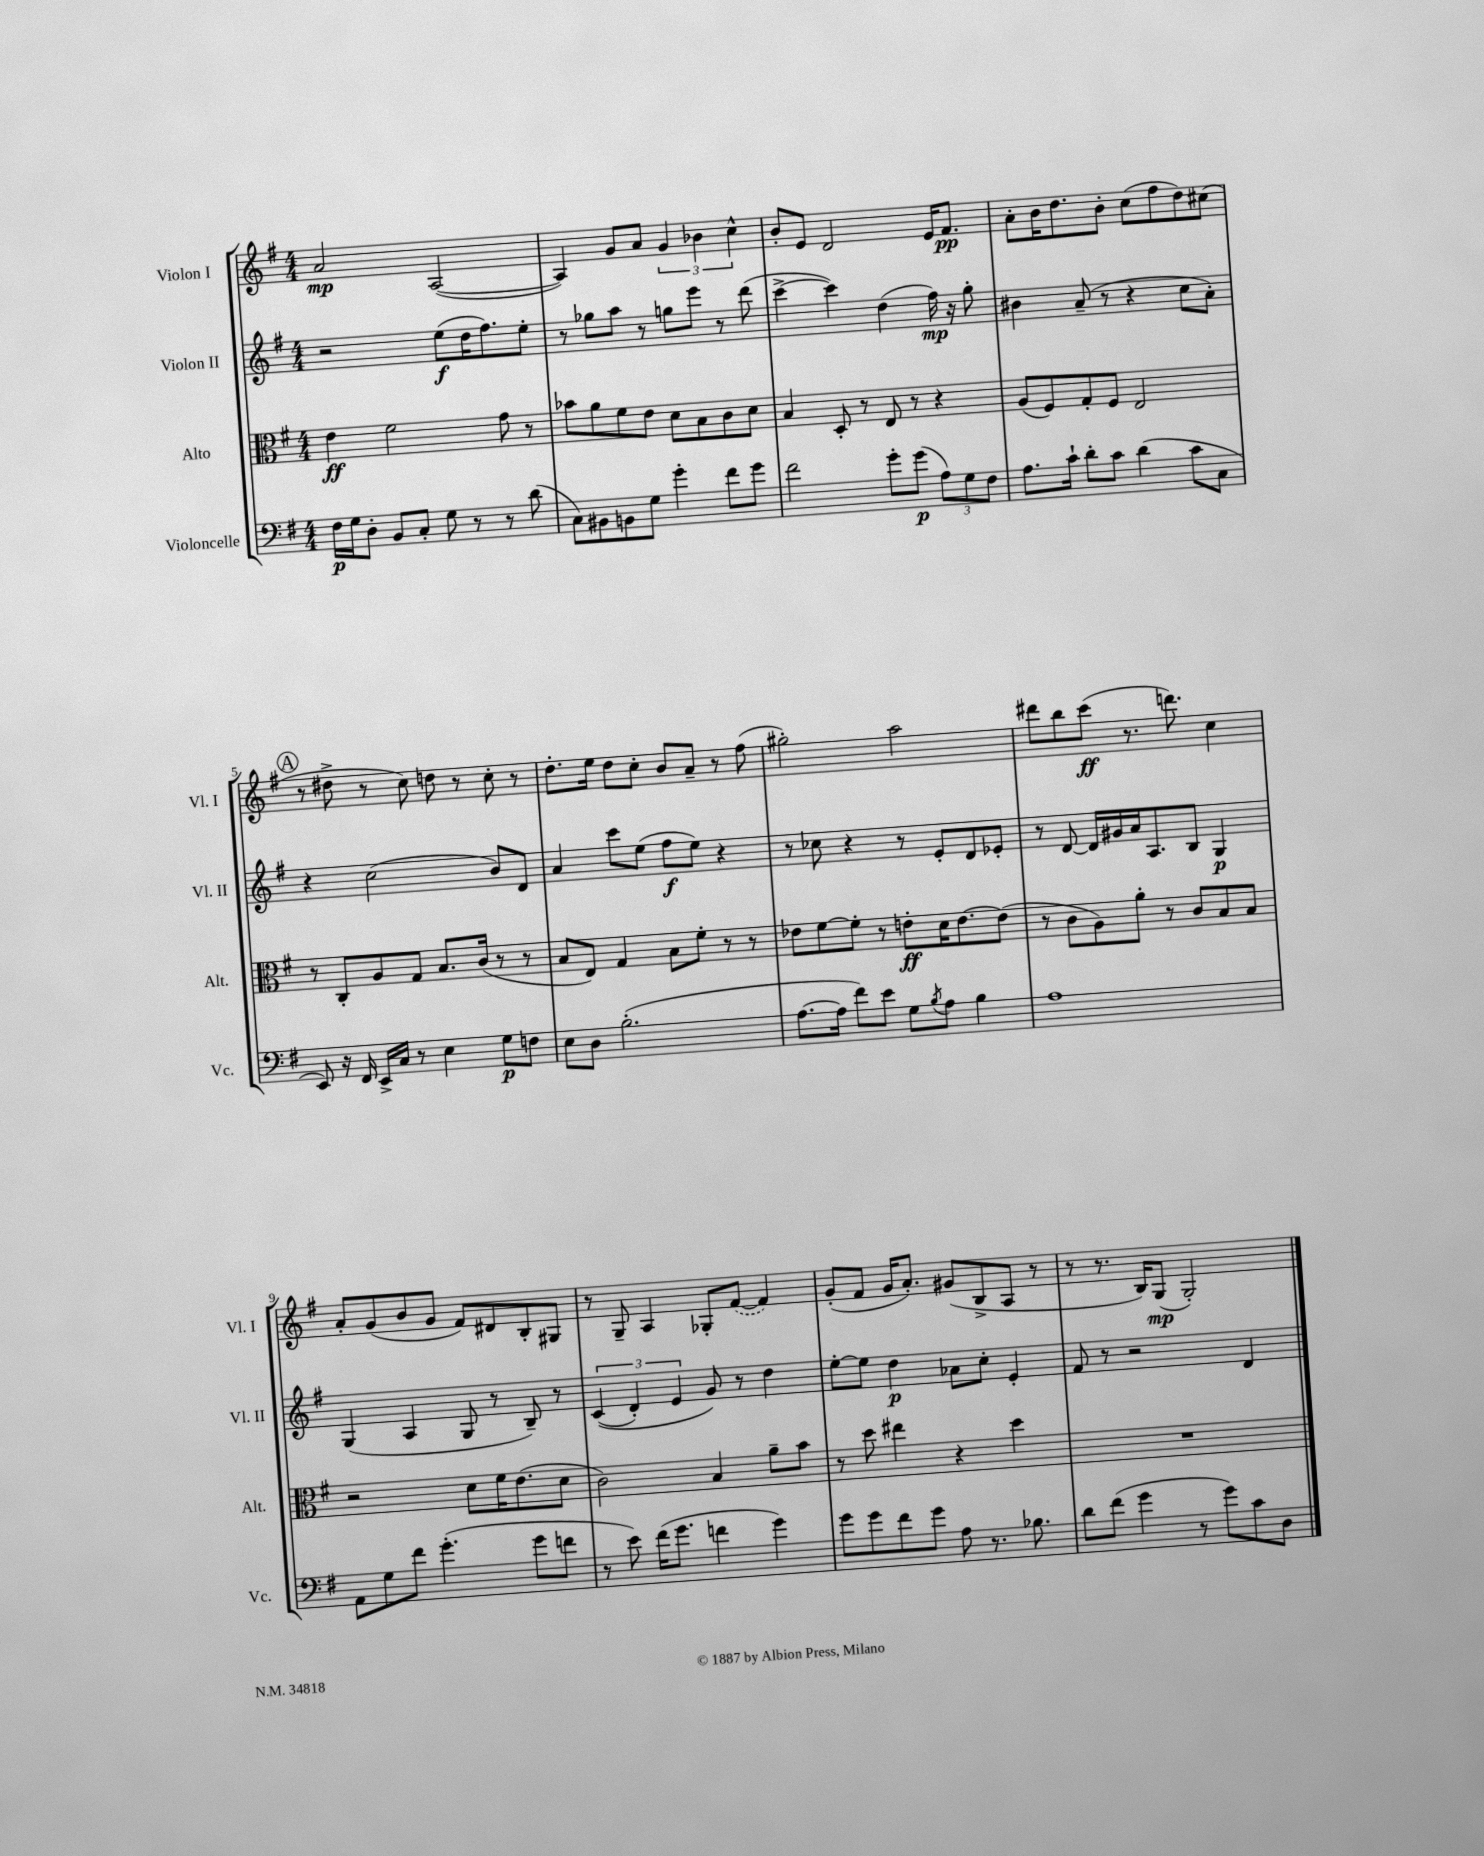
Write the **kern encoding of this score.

**kern	**dynam	**kern	**dynam	**kern	**dynam	**kern	**dynam
*part4	*part4	*part3	*part3	*part2	*part2	*part1	*part1
*staff4	*staff4	*staff3	*staff3	*staff2	*staff2	*staff1	*staff1
*I"Violoncelle	*	*I"Alto	*	*I"Violon II	*	*I"Violon I	*
*I'Vc.	*	*I'Alt.	*	*I'Vl. II	*	*I'Vl. I	*
*clefF4	*	*clefC3	*	*clefG2	*	*clefG2	*
*k[f#]	*	*k[f#]	*	*k[f#]	*	*k[f#]	*
*M4/4	*	*M4/4	*	*M4/4	*	*M4/4	*
=1	=1	=1	=1	=1	=1	=1	=1
16F#\LL	p	4e\	ff	2r	.	2a/	mp
16G\J	.	.	.	.	.	.	.
8D'\J	.	.	.	.	.	.	.
8BB/L	.	2f#\	.	.	.	.	.
8C'/J	.	.	.	.	.	.	.
8G\	.	.	.	(8ee\L	f	([2A/	.
8r	.	.	.	16dd\K	.	.	.
.	.	.	.	8.ff#\)	.	.	.
8r	.	8g\	.	.	.	.	.
(8d\	.	8r	.	8ee'\J	.	.	.
=2	=2	=2	=2	=2	=2	=2	=2
8C\L)	.	8b-X\L	.	8r	.	4A/])	.
8BB#X\	.	8a\	.	8gg-X\L	.	.	.
8BBn\	.	8f#\	.	8aa\J	.	8g/L	.
8G\J	.	8e\J	.	8r	.	8a/J	.
4g'\	.	8d\L	.	8ggn\L	.	6g/	.
.	.	8B\	.	8eee\J	.	.	.
.	.	.	.	.	.	6b-X\	.
8f#\L	.	8c\	.	8r	.	.	.
.	.	.	.	.	.	6cc^^\	.
8g\J	.	8d\J	.	(8ddd\	.	.	.
=3	=3	=3	=3	=3	=3	=3	=3
2f#\	.	4B/	.	[4ccc^\	.	8b'/L	.
.	.	.	.	.	.	8e/J	.
.	.	8D'/	.	4ccc\])	.	2d/	.
.	.	8r	.	.	.	.	.
8g'\L	.	8E/	.	(4dd\	.	.	.
(8g\J	p	8r	.	.	.	.	.
12A\L)	.	4r	.	16ff#\)	mp	16e/KL	.
.	.	.	.	16r	.	8.f#/J	pp
12G\	.	.	.	.	.	.	.
.	.	.	.	8gg'\	.	.	.
12F#\J	.	.	.	.	.	.	.
=4	=4	=4	=4	=4	=4	=4	=4
8.A\L	.	(8A/L	.	4b#X\	.	8a'\L	.
.	.	8F#/)	.	.	.	16b\K	.
16c`\Jk	.	.	.	.	.	8.dd\	.
8d'\L	.	8G'/	.	(8a~/	.	.	.
8c\J	.	8F#/J	.	8r	.	8b'\J	.
(4d\	.	2E/	.	4r	.	(8cc\L	.
.	.	.	.	.	.	8ff#\	.
8c\L	.	.	.	8cc\L	.	8dd\)	.
8C\J	.	.	.	8a'\J)	.	(8cc#X\J	.
!!LO:LB:g=z
!!LO:REH:place=s1:t=A
=5	=5	=5	=5	=5	=5	=5	=5
8EE/)	.	8r	.	4r	.	8r	.
16r	.	8C'/L	.	.	.	8dd#X^\	.
16FF#/	.	.	.	.	.	.	.
16EE^/LL	.	8A/	.	(2cc\	.	8r	.
16C/JJ	.	.	.	.	.	.	.
8r	.	8G/J	.	.	.	8cc\)	.
4E\	.	8.B/L	.	.	.	8ddn\	.
.	.	.	.	.	.	8r	.
.	.	(16c/Jk	.	.	.	.	.
8G\L	p	8r	.	8b/L)	.	8cc'\	.
8Fn\J	.	8r	.	8d/J	.	8r	.
=6	=6	=6	=6	=6	=6	=6	=6
8E\L	.	8B/L	.	4a/	.	8.dd'\L	.
8D\J	.	8E/J)	.	.	.	.	.
.	.	.	.	.	.	16ee\Jk	.
(2.B'\	.	4G/	.	8ccc\L	.	8dd\L	.
.	.	.	.	(8ee\J	.	8cc'\J	.
.	.	8B\L	.	8ff#\L	f	8b/L	.
.	.	8f#'\J	.	8ee\J)	.	8a~/J	.
.	.	8r	.	4r	.	8r	.
.	.	8r	.	.	.	(8ff#\	.
=7	=7	=7	=7	=7	=7	=7	=7
[8.A\L	.	8e-X\L	.	8r	.	2gg#X'\)	.
.	.	[8f#\	.	8cc-X\	.	.	.
16A\Jk]	.	.	.	.	.	.	.
8f#\L)	.	8f#'\J]	.	4r	.	.	.
8e\J	.	8r	.	.	.	.	.
8G\L	.	8en'\L	ff	8r	.	2aa\	.
8qB/	.	.	.	.	.	.	.
8A\J	.	16d\K	.	8e'/L	.	.	.
.	.	[8.e\	.	.	.	.	.
4B\	.	.	.	8d/	.	.	.
.	.	(8e\J]	.	8e-X'/J	.	.	.
=8	=8	=8	=8	=8	=8	=8	=8
1A	.	8r	.	8r	.	8ddd#X\L	.
.	.	8c\L	.	[8d/	.	8bb\	.
.	.	8A\)	.	16d/LL]	.	(8ccc\J	ff
.	.	.	.	16g#X/	.	.	.
.	.	8a'\J	.	16a/J	.	8.r	.
.	.	.	.	8.A/	.	.	.
.	.	8r	.	.	.	.	.
.	.	.	.	.	.	8.dddn\)	.
.	.	8c/L	.	8B/J	.	.	.
.	.	8B/	.	4G/	p	4cc\	.
.	.	8B/J	.	.	.	.	.
!!LO:LB:g=z
=9	=9	=9	=9	=9	=9	=9	=9
8AA\L	.	2r	.	(4G/	.	8a'/L	.
8G\	.	.	.	.	.	(8g/	.
8f#\J	.	.	.	4A/	.	8b/	.
(4.g'\	.	.	.	.	.	8g/J	.
.	.	8d\L	.	8G/	.	8f#/L)	.
.	.	16f#\K	.	8r	.	8d#X/	.
.	.	(8.e\	.	.	.	.	.
8g\L	.	.	.	8B~/)	.	8B'/	.
8fn\J	.	8d\J	.	8r	.	8G#X/J	.
=10	=10	=10	=10	=10	=10	=10	=10
8r	.	2c\)	.	((6c/	.	8r	.
8e\)	.	.	.	.	.	8G~/	.
.	.	.	.	6d'/)	.	.	.
(16f#\KL	.	.	.	.	.	4A/	.
8.g\J	.	.	.	.	.	.	.
.	.	.	.	6e/	.	.	.
4fn\	.	4B/	.	8g/)	.	8G-X'/L	.
.	.	.	.	8r	.	([8f#/J	.
4g\)	.	8a~\L	.	4dd\	.	4f#/])	.
.	.	8b\J	.	.	.	.	.
=11	=11	=11	=11	=11	=11	=11	=11
8g\L	.	8r	.	[8ee'\L	.	(8g'/L	.
8g\	.	8dd\	.	8ee\J]	.	8f#/J	.
8f#\	.	4ee#X\	.	4dd\	p	16g/KL	.
.	.	.	.	.	.	8.a'/J)	.
8g\J	.	.	.	.	.	.	.
8A\	.	4r	.	8a-X\L	.	(8g#X/L	.
8.r	.	.	.	8cc'\J	.	8B^/	.
.	.	4dd\	.	4e'/	.	8A/J	.
8.B-X\	.	.	.	.	.	.	.
.	.	.	.	.	.	8r	.
=12	=12	=12	=12	=12	=12	=12	=12
8d\L	.	1r	.	8f#/	.	8r	.
(8f#\J	.	.	.	8r	.	8.r	.
4g\	.	.	.	2r	.	.	.
.	.	.	.	.	.	16B/KL)	.
.	.	.	.	.	.	(8G/J	mp
8r	.	.	.	.	.	2G'/)	.
8g\L)	.	.	.	.	.	.	.
8c\	.	.	.	4d/	.	.	.
8D\J	.	.	.	.	.	.	.
==	==	==	==	==	==	==	==
*-	*-	*-	*-	*-	*-	*-	*-
